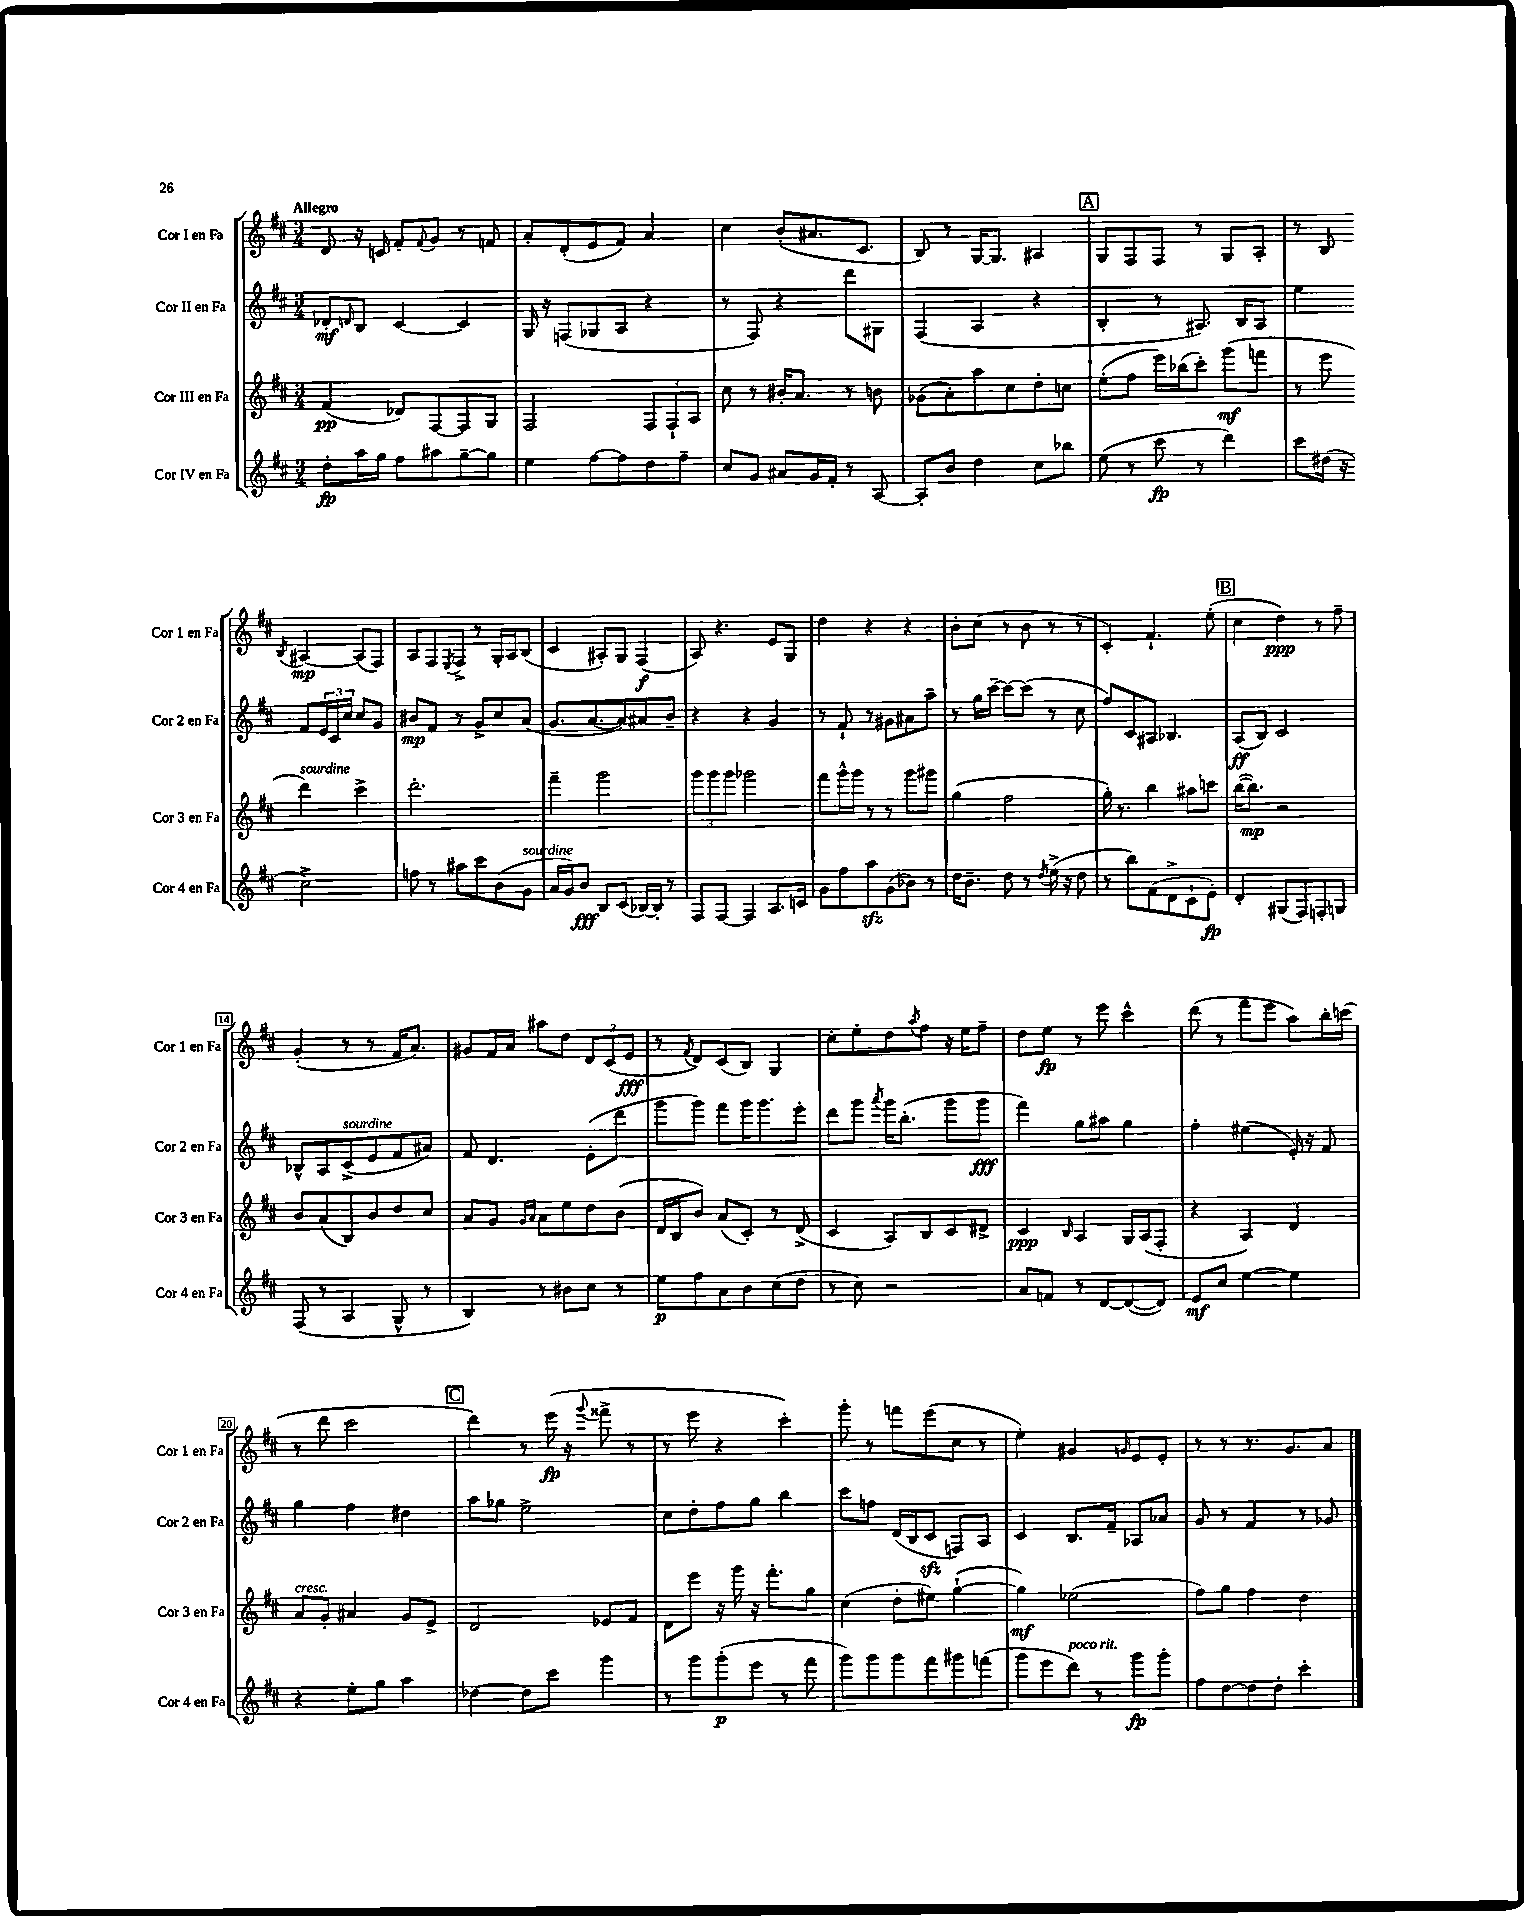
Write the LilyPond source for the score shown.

<<
\new StaffGroup <<
\new Staff = "s0" \with { instrumentName = "Cor I en Fa" shortInstrumentName = "Cor 1 en Fa" } {
    \clef treble \key d \major \numericTimeSignature \time 3/4 \tempo "Allegro"
    d'8 r16 c'16 fis'8-. \appoggiatura { fis'8 } g'8 r8 f'8 |
    a'8-. d'8-.( e'8 fis'8) a'4 |
    cis''4 b'8-.( ais'8. cis'8. |
    b8) r8 g16~ g8. ais4 |
    \mark \markup { \box "A" } g8 fis8 fis8 r8 g8 a8-. |
    r8 b8 \acciaccatura { b8 } ais4~\mp ais8( fis8) |
    a8 fis8 \acciaccatura { e8 } fis8-> r8 g16-. a16 b8( |
    cis'4 ais8-.) g8 fis4\f( |
    a8) r4. e'8 g8 |
    d''4 r4 r4 |
    b'8-. cis''8( r8 b'8 r8 r8 |
    cis'4-.) fis'4.-! e''8-.( |
    \mark \markup { \box "B" } cis''4 d''4\ppp) r8 fis''8-- |
    g'4-.( r8 r8 fis'16 a'8.) |
    gis'8 fis'16 a'16 ais''8 d''8 \tuplet 3/2 { d'8 cis'8( e'8\fff } |
    r8 \acciaccatura { fis'8 } d'8) cis'8( b8) g4 |
    cis''8-. e''8-. d''8 \acciaccatura { a''8 } fis''8 r16 e''16 fis''8-- |
    d''8 e''8\fp r8 e'''8 cis'''4-^ |
    d'''8( r8 fis'''8 e'''8 a''8) b''16-. c'''16( |
    r8 d'''8 cis'''2 |
    \mark \markup { \box "C" } d'''4) r8 e'''16\fp( r16 \appoggiatura { g'''8 } fisis'''8-> r8 |
    r8 e'''8 r4 cis'''4-.) |
    g'''8-. r8 f'''8 e'''8( cis''8 r8 |
    e''4-.) gis'4 \grace { g'16 } e'8 e'8-. |
    r8 r8 r8. g'8. a'8 \bar "|." |
}
\new Staff = "s1" \with { instrumentName = "Cor II en Fa" shortInstrumentName = "Cor 2 en Fa" } {
    \clef treble \key d \major \numericTimeSignature \time 3/4
    des'8-.\mf \grace { d'16 } b8 cis'4~ cis'4 |
    g16 r16 f8( ges8 a8 r4 |
    r8 fis8) r4 d'''8 gis8 |
    fis4( a4 r4 |
    \mark \markup { \box "A" } b4-. r8 ais8.) b16 ais8 |
    e''4 fis'8 \tuplet 3/2 { e'16 cis'16 cis''16 } cis''8 g'8 |
    bis'8\mp fis'8 r8 g'8-> cis''8 a'8( |
    g'8. a'8.~ a'8) ais'8 b'8-- |
    r4 r4 g'4 |
    r8 fis'8-! r8 gis'8 ais'8 a''8-- |
    r8 g''16 cis'''16~-- cis'''8~ cis'''8( r8 cis''8 |
    fis''8) cis'8 ais8 bes4. |
    \mark \markup { \box "B" } a8\ff( b8) cis'2 |
    bes8-^ a8 cis'8->^\markup { \italic "sourdine" }( e'8 fis'8 ais'8) |
    fis'8 d'4. e'8-.( d'''8 |
    g'''8 g'''8) fis'''8 g'''16 g'''8. e'''8-. |
    d'''8 g'''8 \acciaccatura { a'''8 } g'''16 b''8.-.( g'''8 g'''8\fff |
    fis'''4) g''8 ais''8 g''4 |
    fis''4-. eis''4( e'16-.) r16 fis'8 |
    g''4 fis''4 dis''4 |
    \mark \markup { \box "C" } a''8 ges''8 e''2-> |
    cis''8 d''8-. fis''8 g''8 b''4 |
    cis'''8 f''8 d'16( b16 cis'8\sfz f8) a8 |
    cis'4 b8. fis'16-- aes8 aes'8 |
    g'8 r8 fis'4 r8 ges'8 \bar "|." |
}
\new Staff = "s2" \with { instrumentName = "Cor III en Fa" shortInstrumentName = "Cor 3 en Fa" } {
    \clef treble \key d \major \numericTimeSignature \time 3/4
    fis'4\pp( des'8) fis8~ fis8 g8 |
    fis2 \tuplet 3/2 { fis8 fis8-! a8 } |
    cis''8 r8 bis'16-. a'8. r8 b'8 |
    ges'8( a'8-.) a''8 cis''8 d''8-. c''8 |
    \mark \markup { \box "A" } e''8-.( fis''8 e'''16) bes''16( cis'''8-.) g'''8\mf( f'''8 |
    r8 e'''8 d'''4^\markup { \italic "sourdine" }) cis'''4-> |
    d'''2.-. |
    fis'''4-- g'''2 |
    \tuplet 3/2 { g'''8 g'''8 g'''8 } ges'''2 |
    fis'''8 g'''16-^ g'''16 r8 r8 g'''8 gis'''8 |
    g''4( fis''2 |
    g''16-.) r8. b''4 ais''8 c'''8 |
    \mark \markup { \box "B" } b''16~( b''8.\mp) r2 |
    b'8 a'8( b8) b'8 d''8 cis''8 |
    a'8 g'8 \grace { g'16 a'16 } a'8 e''8 d''8 b'8( |
    d'16 b16 b'8) a'8( cis'8-.) r8 d'8->( |
    cis'4 a8) b8 cis'8 dis'8-> |
    cis'4\ppp \grace { b16 } a4 g16 a16( fis8-. |
    r4 a4) d'4 |
    a'8^\markup { \italic "cresc." } g'8-. ais'4 g'8 e'8-> |
    \mark \markup { \box "C" } d'2 ees'8 fis'8 |
    d'8 e'''8 r16 g'''16 r16 fis'''8.-. g''8 |
    cis''4( d''8-. eis''8) g''4~-!( |
    g''4\mf) ees''2( |
    fis''8) g''8 fis''4 d''4 \bar "|." |
}
\new Staff = "s3" \with { instrumentName = "Cor IV en Fa" shortInstrumentName = "Cor 4 en Fa" } {
    \clef treble \key d \major \numericTimeSignature \time 3/4
    d''8-.\fp a''16 g''16 fis''8 ais''8 g''8~-- g''8 |
    e''4 fis''8~ fis''8 d''8 fis''8-- |
    cis''8 g'8 ais'8 g'16 fis'16-. r8 a8~ |
    a8-. b'8 d''4 cis''8 bes''8 |
    \mark \markup { \box "A" } e''8( r8 cis'''8\fp r8 d'''4) |
    cis'''8 dis''16( r16 cis''2->) |
    f''8 r8 ais''8 cis'''8 b'8( g'8^\markup { \italic "sourdine" } |
    a'16 g'16) b'8\fff b8 cis'8( bes16~) bes16-. r8 |
    fis8 fis8~ fis4 a8. c'16 |
    g'8 fis''8 a''8\sfz g'8( bes'8) r8 |
    d''16 b'8.-- d''8 r8 \acciaccatura { d''8 } e''16->( r16 d''8 |
    r8 b''8) fis'8( d'8-> cis'8-! e'8-.\fp) |
    \mark \markup { \box "B" } d'4-. gis8( fis8) f8-. g8 |
    fis8( r8 a4 g8-^ r8 |
    b4) r8 bis'8 cis''8 r8 |
    e''8\p fis''8 a'8 b'8 cis''8( d''8 |
    r8 cis''8) r2 |
    a'8 f'8 r8 d'8~ d'8~( d'8) |
    e'8\mf cis''8 e''4~ e''4 |
    r4 e''8-. g''8 a''4 |
    \mark \markup { \box "C" } des''4~ des''8 cis'''8 g'''4 |
    r8 g'''8 g'''8-.\p( e'''8 r8 fis'''8 |
    g'''8) g'''8 g'''8 fis'''8 gis'''8 f'''8( |
    g'''8 e'''8 d'''8^\markup { \italic "poco rit." }) r8 g'''8\fp g'''8-. |
    fis''8 d''8~ d''8 d''8-. cis'''4-. \bar "|." |
}
>>
>>
\layout { \context { \Score \override BarNumber.stencil = #(make-stencil-boxer 0.1 0.3 ly:text-interface::print) } }
